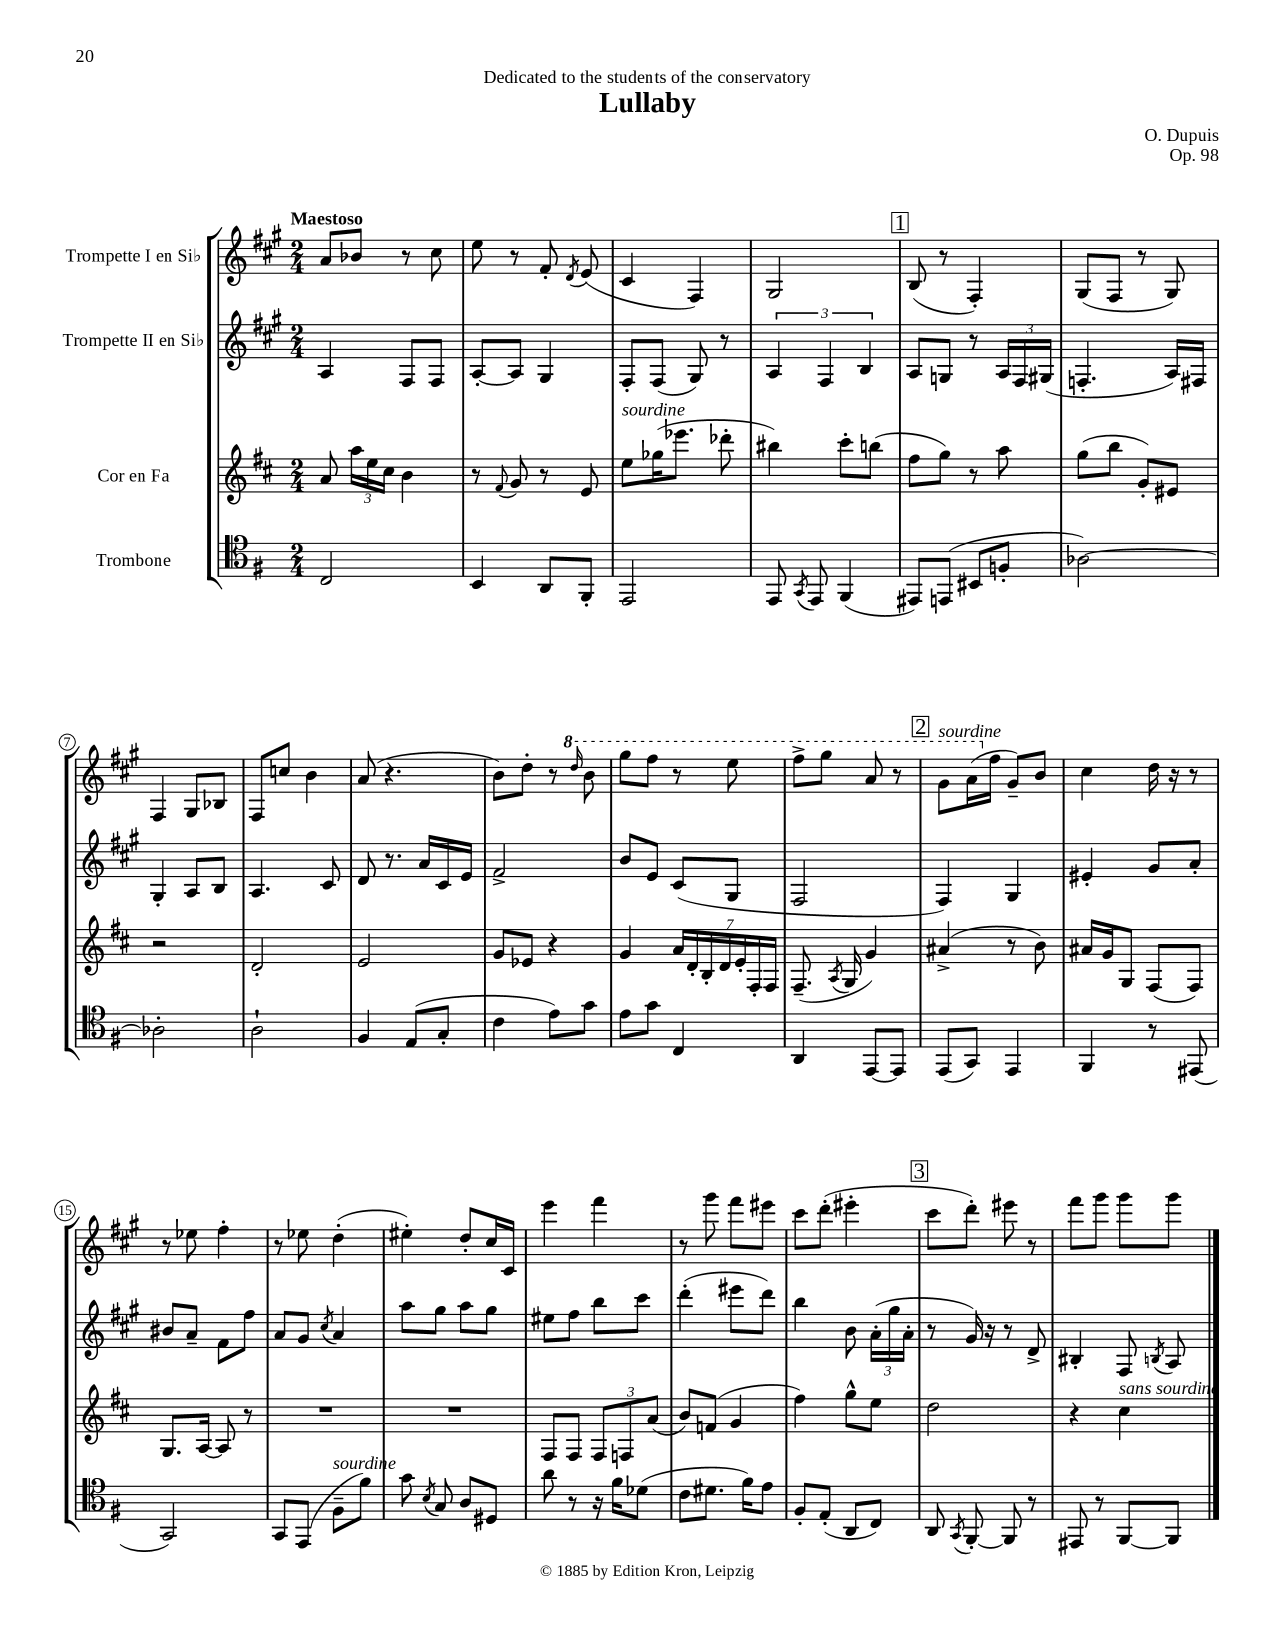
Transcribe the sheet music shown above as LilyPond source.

\header { title = "Lullaby" composer = "O. Dupuis" dedication = "Dedicated to the students of the conservatory" opus = "Op. 98" }
<<
\new StaffGroup <<
\new Staff = "s0" \with { instrumentName = "Trompette I en Sib" } {
    \clef treble \key a \major \numericTimeSignature \time 2/4 \tempo "Maestoso"
    \autoBeamOff a'8[ bes'8] r8 cis''8 |
    e''8 r8 fis'8-. \acciaccatura { d'8 } e'8( |
    cis'4 fis4) |
    gis2 |
    \mark \markup { \box "1" } b8( r8 fis4-.) |
    gis8[( fis8] r8 gis8) |
    fis4 gis8[ bes8] |
    fis8[ c''8] b'4 |
    a'8( r4. |
    b'8[) d''8]-. r8 \ottava #1 \grace { d'''16 } b''8 |
    gis'''8[ fis'''8] r8 e'''8 |
    fis'''8[-> gis'''8] a''8 r8 |
    \mark \markup { \box "2" } gis''8[^\markup { \italic "sourdine" } a''16( \ottava #0 fis''16] gis'8[--) b'8] |
    cis''4 d''16 r16 r8 |
    r8 ees''8 fis''4-. |
    r8 ees''8 d''4-.( |
    eis''4-.) d''8[-. cis''16 cis'16] |
    e'''4 fis'''4 |
    r8 gis'''8 fis'''8[ eis'''8] |
    cis'''8[ d'''8]-.( eis'''4-. |
    \mark \markup { \box "3" } cis'''8[ d'''8]-.) eis'''8 r8 |
    fis'''8[ gis'''8] gis'''8[ gis'''8] \bar "|." |
}
\new Staff = "s1" \with { instrumentName = "Trompette II en Sib" } {
    \clef treble \key a \major \numericTimeSignature \time 2/4
    \autoBeamOff a4 fis8[ fis8] |
    a8[~-. a8] gis4 |
    fis8[-. fis8]( gis8) r8 |
    \tuplet 3/2 { a4 fis4 b4 } |
    \mark \markup { \box "1" } a8[ g8] r8 \tuplet 3/2 { a16[ fis16 gis16]( } |
    f4.-. a16[) fis16] |
    gis4-. a8[ b8] |
    a4. cis'8 |
    d'8 r8. a'16[ cis'16 e'16] |
    fis'2-> |
    b'8[ e'8] cis'8[( gis8] |
    fis2 |
    \mark \markup { \box "2" } fis4) gis4 |
    eis'4-. gis'8[ a'8]-. |
    bis'8[ a'8]-- fis'8[ fis''8] |
    a'8[ gis'8] \acciaccatura { cis''8 } a'4 |
    a''8[ gis''8] a''8[ gis''8] |
    eis''8[ fis''8] b''8[ cis'''8] |
    d'''4-.( eis'''8[ d'''8]) |
    b''4 b'8 \tuplet 3/2 { a'16[-.( gis''16 a'16]-. } |
    \mark \markup { \box "3" } r8 gis'16) r16 r8 d'8-> |
    bis4-. fis8 \acciaccatura { b8 } a8 \bar "|." |
}
\new Staff = "s2" \with { instrumentName = "Cor en Fa" } {
    \clef treble \key d \major \numericTimeSignature \time 2/4
    \autoBeamOff a'8 \tuplet 3/2 { a''16[ e''16 cis''16] } b'4 |
    r8 \appoggiatura { fis'8 } g'8 r8 e'8 |
    e''8[^\markup { \italic "sourdine" } ges''16( ees'''8.] des'''8-. |
    bis''4) cis'''8[-. b''8]( |
    \mark \markup { \box "1" } fis''8[ g''8]) r8 a''8 |
    g''8[( b''8] g'8[-.) eis'8] |
    r2 |
    d'2-. |
    e'2 |
    g'8[ ees'8] r4 |
    g'4 \tuplet 7/4 { a'16[ d'16-. b16-. d'16 e'16-. fis16-. fis16] } |
    fis8.--( \acciaccatura { a8 } g16 g'4) |
    \mark \markup { \box "2" } ais'4->( r8 b'8) |
    ais'16[ g'16 g8] fis8[( fis8]) |
    g8.[ a16]~ a8 r8 |
    R2 |
    R2 |
    fis8[ fis8] \tuplet 3/2 { fis8[ f8 a'8]( } |
    b'8[) f'8]( g'4 |
    fis''4) g''8[-^ e''8] |
    \mark \markup { \box "3" } d''2 |
    r4 cis''4^\markup { \italic "sans sourdine" } \bar "|." |
}
\new Staff = "s3" \with { instrumentName = "Trombone" } {
    \clef tenor \key g \major \numericTimeSignature \time 2/4
    \autoBeamOff c2 |
    b,4 a,8[ fis,8]-. |
    e,2 |
    e,8 \acciaccatura { g,8 } e,8 fis,4( |
    \mark \markup { \box "1" } eis,8[) e,8]( bis,8[ f8]-. |
    aes2~) |
    aes2-. |
    a2-! |
    fis4 e8[( g8]-. |
    c'4 e'8[) g'8] |
    e'8[ g'8] c4 |
    a,4 e,8[~ e,8] |
    \mark \markup { \box "2" } e,8[( g,8]) e,4 |
    fis,4 r8 eis,8( |
    g,2) |
    g,8[ e,8]( fis8[--^\markup { \italic "sourdine" } fis'8]) |
    g'8 \acciaccatura { b8 } g8 a8[ dis8] |
    a'8 r8 r16 fis'16[ des'8]( |
    c'8[ dis'8.] fis'16[) e'8] |
    fis8[-. e8]-.( a,8[ c8]) |
    \mark \markup { \box "3" } a,8 \acciaccatura { g,8 } fis,8~-. fis,8 r8 |
    eis,8 r8 fis,8[~ fis,8] \bar "|." |
}
>>
>>
\layout { \context { \Score \override BarNumber.stencil = #(make-stencil-circler 0.1 0.3 ly:text-interface::print) } }
